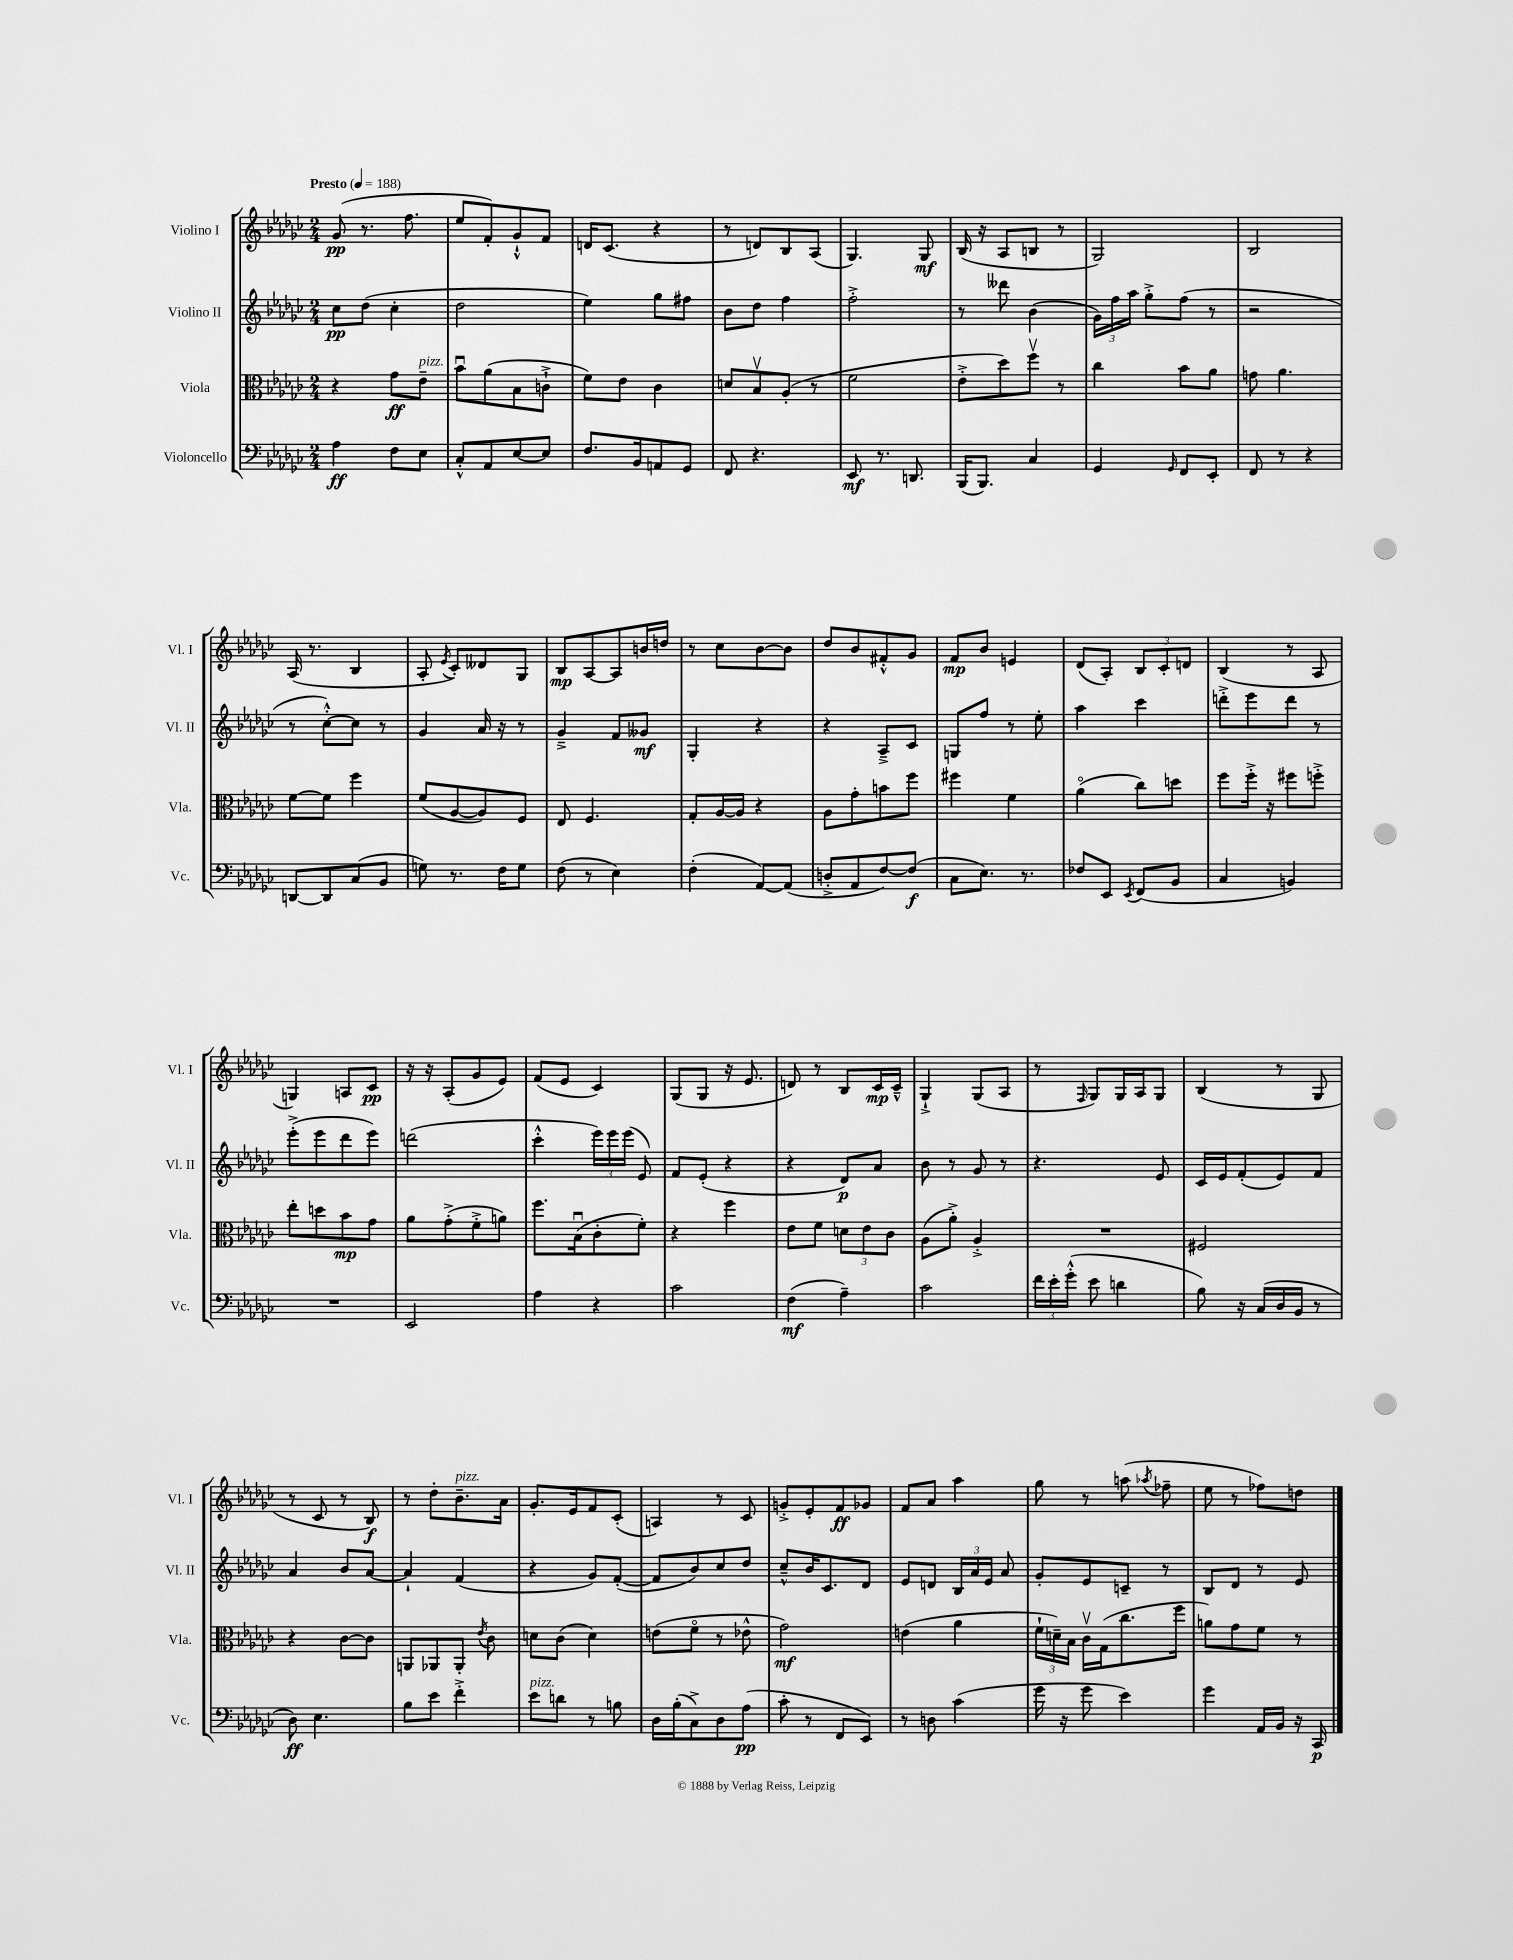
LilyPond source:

<<
\new StaffGroup <<
\new Staff = "s0" \with { instrumentName = "Violino I" shortInstrumentName = "Vl. I" } {
    \clef treble \key ges \major \numericTimeSignature \time 2/4 \tempo "Presto" 4 = 188
    \autoBeamOff ges'8\pp( r8. f''8. |
    ees''8[ f'8-.) ges'8-!-^ f'8] |
    d'16[ ces'8.]( r4 |
    r8 d'8[) bes8 aes8]( |
    ges4.) ges8\mf |
    bes16( r16 aes8[ b8] r8 |
    ges2) |
    bes2 |
    aes16( r8. bes4 |
    aes8-. \acciaccatura { ees'8 } ces'8[-.) deses'8 ges8] |
    bes8[\mp aes8~ aes8 b'16 d''16] |
    r8 ces''8[ bes'8~ bes'8] |
    des''8[ bes'8 fis'8-.-^ ges'8] |
    f'8[\mp bes'8] e'4 |
    des'8[( aes8]-.) \tuplet 3/2 { bes8[ ces'8-. d'8] } |
    bes4( r8 aes8 |
    g4) a8[ ces'8]\pp |
    r16 r16 aes8[-.( ges'8 ees'8]) |
    f'8[( ees'8] ces'4) |
    ges8[( ges8] r16 ees'8. |
    d'8) r8 bes8[ ces'16\mp ces'16]---^ |
    ges4-!-> ges8[( aes8] |
    r8 \grace { f16 } ges8[) ges16 aes16 ges8] |
    bes4( r8 ges8 |
    r8 ces'8 r8 bes8\f) |
    r8 des''8[-. bes'8.--^\markup { \italic "pizz." } aes'16] |
    ges'8.[-. ees'16 f'8 ces'8]-.( |
    a4) r8 ces'8 |
    g'8[-.-> ees'8-. f'8\ff ges'8] |
    f'8[ aes'8] aes''4 |
    ges''8 r8 a''8( \acciaccatura { aes''8 } fes''8-- |
    ees''8 r8 fes''8[) d''8] \bar "|." |
}
\new Staff = "s1" \with { instrumentName = "Violino II" shortInstrumentName = "Vl. II" } {
    \clef treble \key ges \major \numericTimeSignature \time 2/4
    \autoBeamOff ces''8[\pp des''8]( ces''4-. |
    des''2 |
    ees''4) ges''8[ fis''8] |
    bes'8[ des''8] f''4 |
    f''2-.-> |
    r8 deses'''8 bes'4( |
    \tuplet 3/2 { ges'16[) f''16 aes''16] } ges''8[-.-> f''8]( r8 |
    r2 |
    r8 ces''8[~-.-^) ces''8] r8 |
    ges'4 aes'16 r16 r8 |
    ges'4---> f'8[ geses'8]\mf |
    ges4-. r4 |
    r4 aes8[---> ces'8] |
    g8[ f''8] r8 ees''8-. |
    aes''4 ces'''4 |
    d'''8[-.-> ees'''8 d'''8] r8 |
    ees'''8[-.->( ees'''8 des'''8 ees'''8]) |
    d'''2( |
    ces'''4-.-^ \tuplet 3/2 { ees'''16[) ees'''16 ees'''16]( } ees'8) |
    f'8[ ees'8]-.( r4 |
    r4 des'8[\p) aes'8] |
    bes'8 r8 ges'8 r8 |
    r4. ees'8 |
    ces'16[ ees'16 f'8-.( ees'8) f'8] |
    aes'4 bes'8[ aes'8]~ |
    aes'4-! f'4( |
    r4 ges'8[) f'8]~-.( |
    f'8[ bes'8) ces''8 des''8] |
    ces''8[---^ bes'16 ces'8. des'8] |
    ees'8[ d'8] \tuplet 3/2 { bes16[ aes'16 ees'16] } aes'8 |
    ges'8[-. ees'8 c'8]-- r8 |
    bes8[ des'8] r8 ees'8 \bar "|." |
}
\new Staff = "s2" \with { instrumentName = "Viola" shortInstrumentName = "Vla." } {
    \clef alto \key ges \major \numericTimeSignature \time 2/4
    \autoBeamOff r4 ges'8[\ff ees'8]--^\markup { \italic "pizz." } |
    bes'8[\downbow aes'8( bes8 c'8]-!-> |
    f'8[) ees'8] ces'4 |
    d'8[ bes8\upbow aes8]-.( r8 |
    f'2 |
    ees'8[-.-> des''8) f''8]\upbow r8 |
    ces''4 bes'8[ aes'8] |
    g'8 aes'4. |
    f'8[~ f'8] f''4 |
    f'8[( aes8~ aes8) f8] |
    ees8 f4. |
    ges8[-. aes16~ aes16] r4 |
    aes8[ ges'8-. b'8 f''8] |
    fis''4 f'4 |
    aes'4\flageolet( ces''8[) d''8] |
    f''8[ f''16]-.-> r16 fis''8[ f''8]-.-> |
    ees''8[-. d''8 bes'8\mp ges'8] |
    aes'8[ ges'8-.->( f'8-.-> a'8]) |
    f''8.[ bes16\downbow( ces'8-. f'8]-.) |
    r4 f''4 |
    ees'8[ f'8] \tuplet 3/2 { d'8[ ees'8 ces'8] } |
    aes8[( aes'8]-.->) aes4-.-> |
    R2 |
    fis2 |
    r4 ces'8[~ ces'8] |
    a,8[ aes,8 aes,8]-. \acciaccatura { ees'8 } ces'8 |
    d'8[ ces'8]( d'4) |
    e'8[( f'8]\flageolet r8 ees'8-^ |
    ges'2\mf) |
    e'4( aes'4 |
    \tuplet 3/2 { f'16[-! d'16--) bes16] } ces'16[\upbow ges16( ces''8. f''16] |
    a'8[) ges'8 f'8] r8 \bar "|." |
}
\new Staff = "s3" \with { instrumentName = "Violoncello" shortInstrumentName = "Vc." } {
    \clef bass \key ges \major \numericTimeSignature \time 2/4
    \autoBeamOff aes4\ff f8[ ees8] |
    ces8[-.-^ aes,8 ees8~ ees8] |
    f8.[ bes,16 a,8 ges,8] |
    f,8 r4. |
    ees,8\mf r8. d,8. |
    bes,,16[( bes,,8.]) ces4 |
    ges,4 \grace { ges,16 } f,8[ ees,8]-. |
    f,8 r8 r4 |
    d,8[~ d,8 ces8( bes,8] |
    g8) r8. f16[ g8] |
    f8( r8 ees4) |
    f4-.( aes,8[~) aes,8]( |
    d8[-.-> aes,8 f8~) f8]\f( |
    ces8[ ees8.]) r8. |
    fes8[ ees,8] \acciaccatura { ees,8 } f,8[( bes,8] |
    ces4 b,4) |
    R2 |
    ees,2 |
    aes4 r4 |
    ces'2 |
    f4\mf( aes4--) |
    ces'2 |
    \tuplet 3/2 { f'16[ ees'16-. ges'16]-.-^( } ees'8 d'4 |
    bes8) r16 ces16[( des16 bes,16] r8 |
    des8\ff) ees4. |
    bes8[ ees'8] f'4-.-> |
    ees'8[^\markup { \italic "pizz." } d'8] r8 b8 |
    des16[ bes16-.( ces8->) des8 aes8]\pp( |
    ces'8-. r8 f,8[ ees,8]) |
    r8 d8 ces'4( |
    ges'16 r16 ges'8 ees'4) |
    ges'4 aes,16[ bes,16] r16 ces,16\p \bar "|." |
}
>>
>>
\layout { \context { \Score \remove "Bar_number_engraver" } }
